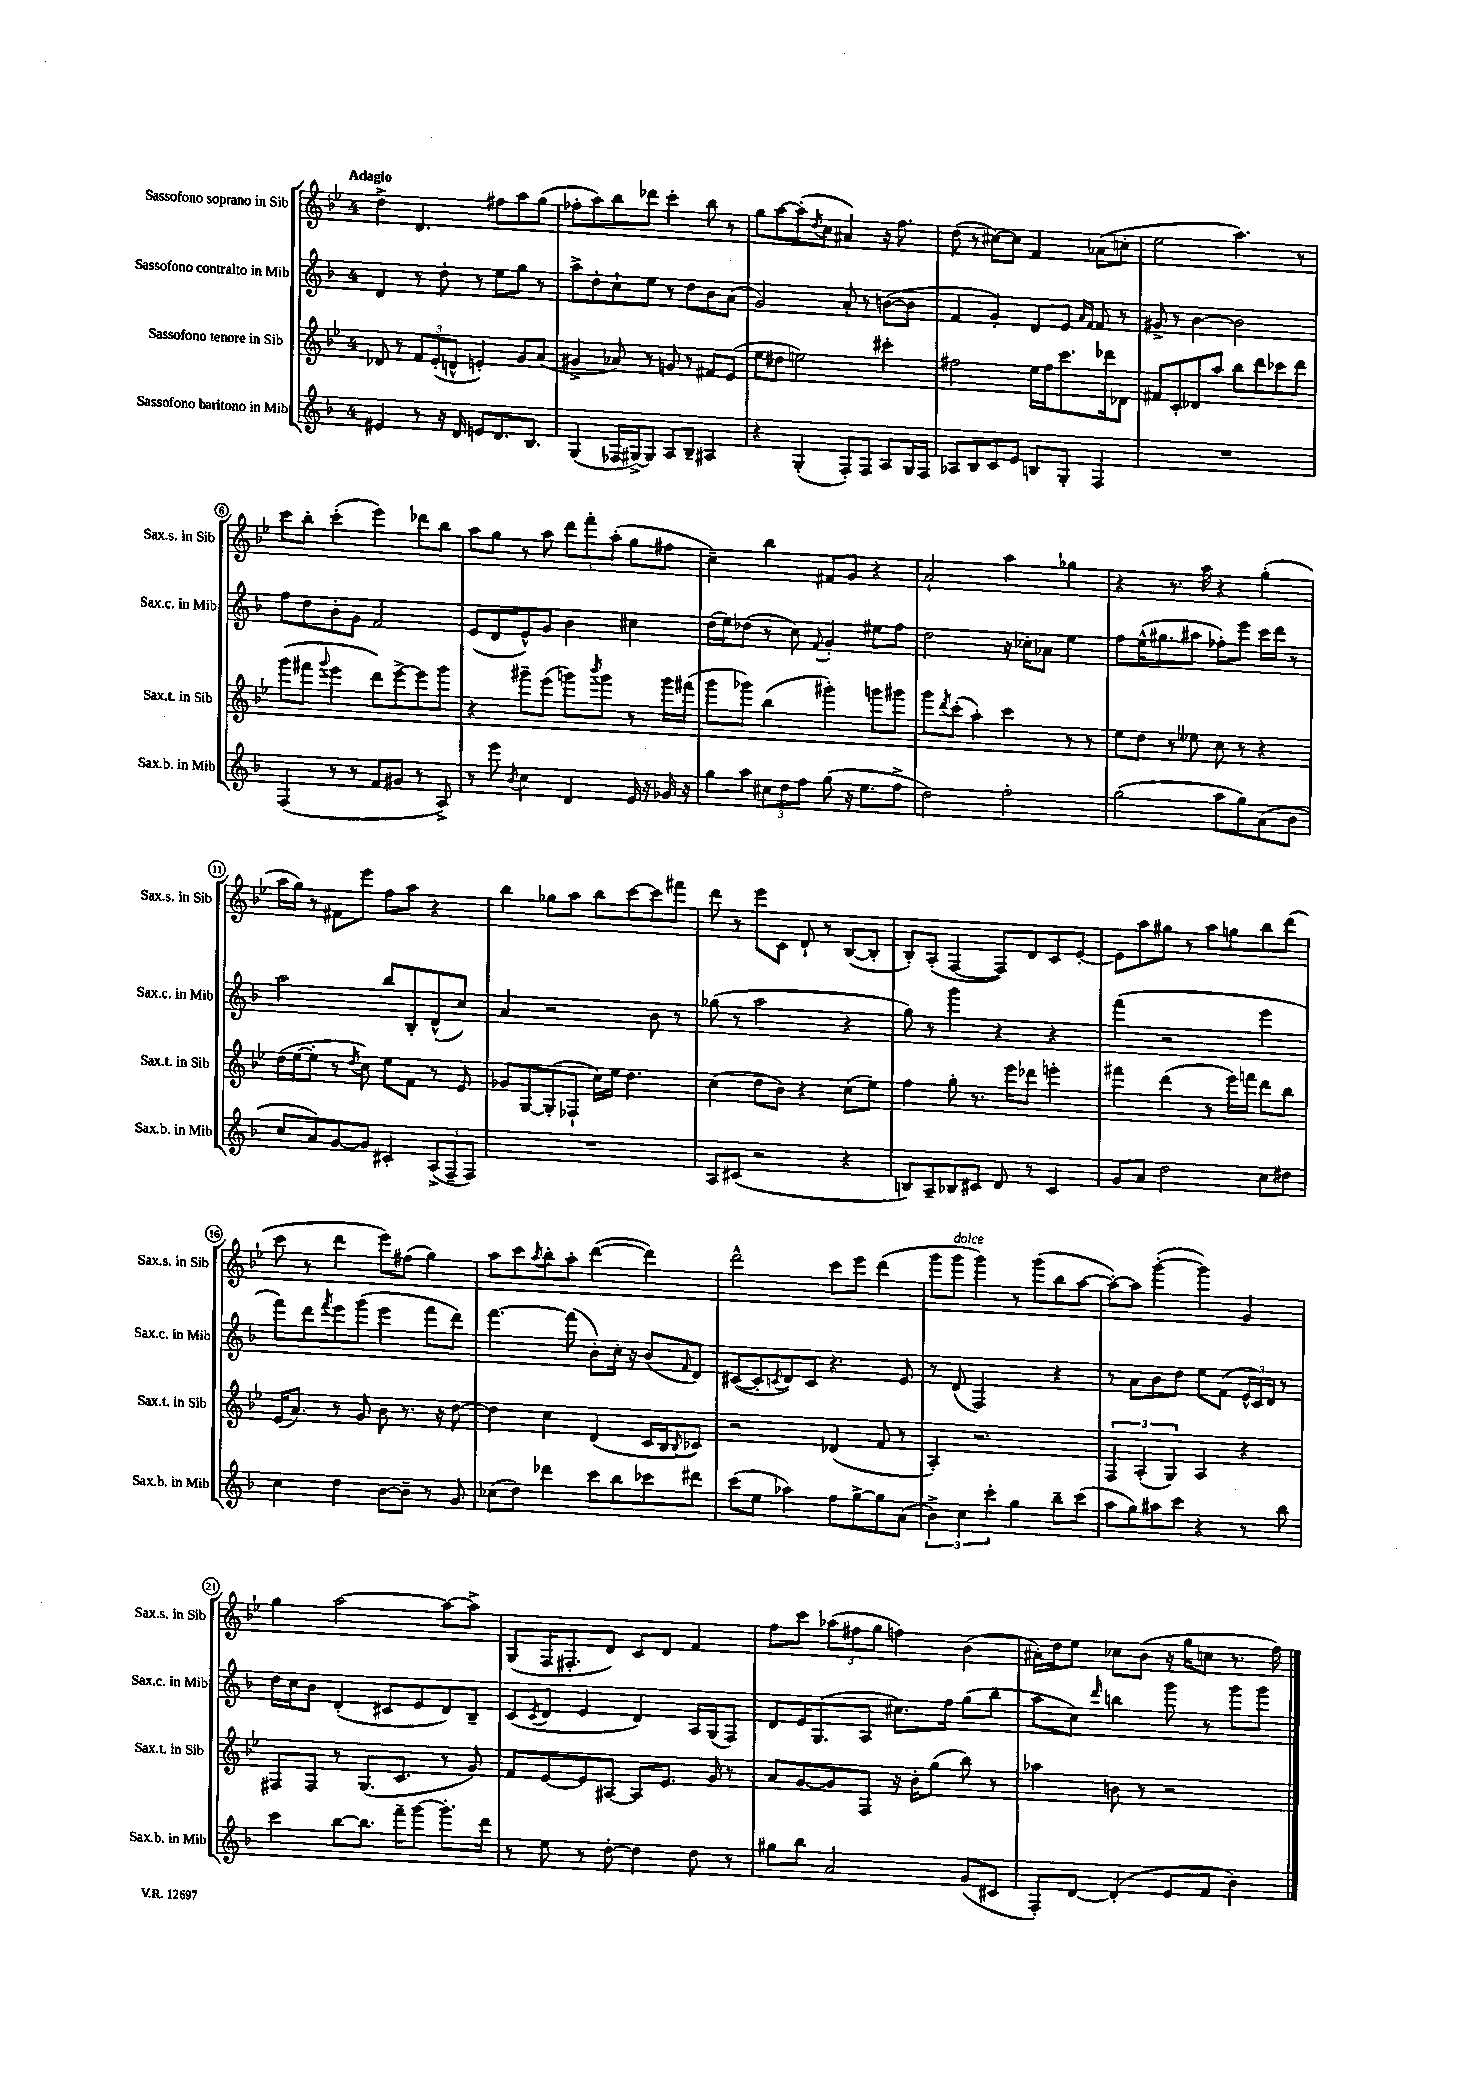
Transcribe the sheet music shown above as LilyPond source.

<<
\new StaffGroup <<
\new Staff = "s0" \with { instrumentName = "Sassofono soprano in Sib" shortInstrumentName = "Sax.s. in Sib" } {
    \clef treble \key bes \major \once \override Staff.TimeSignature.style = #'single-digit \time 4/4 \tempo "Adagio"
    d''4-> d'4. fis''8 a''8 g''8( |
    fes''8-. a''8) bes''8 des'''8 c'''4-. bes''8 r8 |
    g''8 a''8~ a''8-.( \acciaccatura { d''8 } c''8 ais'4) r16 f''8. |
    d''8( r8 cis''8~) cis''8 f'4 aes'8( c''8-. |
    ees''2 a''4.) r8 |
    c'''8 bes''8-. c'''4-.( ees'''4) des'''8 bes''8 |
    a''8 g''8 r8 a''8 \tuplet 3/2 { d'''8 f'''8-. a''8-.( } g''8 fis''8 |
    c''4--) bes''4 fis'8 g'8 r4 |
    a'2-! a''4 ges''4 |
    r4 r8. a''16 r4 g''4-.( |
    a''16 g''16) r8 fis'8 ees'''8 f''8 a''8 r4 |
    bes''4 ges''8 a''8 bes''8 c'''8~ c'''8 fis'''8 |
    d'''8 r8 ees'''8 c'8 d'8-! r8 bes8~( bes8-. |
    bes8-.) a8-.( f4~ f8) d'8 c'8 ees'8~-. |
    ees'8 a''8 gis''8 r8 a''8 g''8 bes''8 d'''8( |
    c'''8 r8 d'''4 ees'''8) fis''8( g''4) |
    a''8 c'''8 \acciaccatura { a''8 } bes''8-. a''8-. d'''4~( d'''4) |
    d'''2-^ c'''8 ees'''8 d'''4( |
    g'''8 g'''8^\markup { \italic "dolce" } g'''4) r8 g'''8( bes''8 a''8~ |
    a''8~-.) a''8 g'''4~-.( g'''4) g'4 |
    g''4 a''2~ a''8~ a''8-> |
    g8( f16 fis8.-. d'8) c'8 d'8 f'4 |
    f''8 c'''8 \tuplet 3/2 { aes''8( fis''8 g''8 } f''4) bes'4( |
    ais'16-.) d''16 ees''8 ces''8 bes'8( r16 g''16 c''8 r8. f''16) \bar "|." |
}
\new Staff = "s1" \with { instrumentName = "Sassofono contralto in Mib" shortInstrumentName = "Sax.c. in Mib" } {
    \clef treble \key f \major \once \override Staff.TimeSignature.style = #'single-digit \time 4/4
    d'4 r8 d''8-. r8 e''8 g''8 r8 |
    a''8-> d''8-. c''8-! e''8 r8 d''8 bes'8 a'8( |
    g'2) a'8-. r8 b'8~( b'8 |
    f'4 g'4-.) d'8 e'8 \grace { a'16 f'16 } f'8 r8 |
    gis'8-> r8 bes'4~ bes'2 |
    f''8 d''8 bes'8-. g'8 f'2 |
    e'8( d'8 e'8-^) g'8 bes'4 cis''4 |
    d''16( e''16) des''8( r8 c''8) \appoggiatura { f'8 } g'4-. eis''8 f''8 |
    d''2 r16 ces''16-. aes'8 e''4 |
    f''8 e''16-^( gis''8. ais''8 fes''8-.) e'''8 c'''16 d'''16 r8 |
    a''2 bes''8 bes8-. d'8-^( c''8) |
    a'4 r2 bes'8 r8 |
    ges''8( r8 a''2 r4 |
    g''8) r8 g'''4 r4 r4 |
    f'''4( r2 e'''4 |
    f'''8) d'''8 \acciaccatura { f'''8 } e'''8 g'''8( e'''4 f'''8 d'''8) |
    f'''4.~ f'''8( bes'8-.) c''16-. r16 bes'8( \grace { f'16 } d'8) |
    cis'8~( cis'8-. \acciaccatura { c'8 } d'8) c'8 r4. e'8 |
    r8 d'8( f2) r4 |
    r8 a'8 bes'8 d''8 e''8 f'8( \tuplet 3/2 { e'16-^ c'16) d'16 } r8 |
    d''16 c''16 bes'8 d'4-.( cis'8 e'8 d'8) bes8-- |
    c'8( \acciaccatura { c'8 } d'8 e'4 d'4) a16 g16( f8) |
    d'8 e'16 g8.( a8 cis''8.) f''16 g''8( bes''8 |
    a''8 c''8) \grace { d'''16 } b''4 g'''8 r8 g'''8 g'''8 \bar "|." |
}
\new Staff = "s2" \with { instrumentName = "Sassofono tenore in Sib" shortInstrumentName = "Sax.t. in Sib" } {
    \clef treble \key bes \major \once \override Staff.TimeSignature.style = #'single-digit \time 4/4
    des'8 r8 \tuplet 3/2 { f'8 ees'8-.( d'8-^ } e'4-.) g'8 a'8( |
    gis'4-> aes'8) r8 g'8 r8 fis'8 ees'8( |
    ees''8 dis''8 e''2) cis'''4-. |
    fis''2 ees''16 fis''16 c'''8. des'''16 des'8 |
    fis'8 c'8-. des'8 a''8 bes''8 d'''8 ces'''8 d'''8 |
    g'''8( fis'''8 \appoggiatura { g'''8 } ees'''4 d'''8) ees'''8~-> ees'''8 g'''8 |
    r4 gis'''8-- ees'''8( g'''8) \acciaccatura { bes'''8 } g'''8 r8 g'''16 fis'''16( |
    g'''8 ges'''8) bes''4( gis'''4-.) g'''8 gis'''8 |
    g'''8 \acciaccatura { d'''8 } c'''8-.( a''4-.) c'''4 r8 r8 |
    ees''8 d''8 r8 eeses''8 c''8 r8 r4 |
    d''16( ees''16~ ees''8-. r8 \acciaccatura { d''8 } c''8) ees''8 f'8 r8 ees'8 |
    ges'8 g8~ g8-.( fes8-! c''16) ees''16 d''4. |
    c''4( d''8 bes'8) r4 c''8( ees''8) |
    f''4 g''8-. r8. ees'''16 des'''8 e'''4-. |
    fis'''4 d'''4( r8 ees'''16) f'''16 d'''8 bes''8 |
    ees'16( a'8.) r8 g'8 bes'8 r8. r16 d''8~ |
    d''4 c''4 d'4( c'16 bes16 \acciaccatura { bes8 } ces'8) |
    r2 des'4( f'8 r8 |
    a4-.) r2. |
    \tuplet 3/2 { f4 a4-.( g4) } a4 r4 |
    fis8 fis8 r8 g8.( c'8. r8 g'8) |
    f'8 ees'8~ ees'8 ais8~ ais8 ees'8. g'16 r8 |
    a'8 g'8~ g'8 f8 r16 bes'16-. g''8( bes''8) r8 |
    aes''4 b'8 r8 r2 \bar "|." |
}
\new Staff = "s3" \with { instrumentName = "Sassofono baritono in Mib" shortInstrumentName = "Sax.b. in Mib" } {
    \clef treble \key f \major \once \override Staff.TimeSignature.style = #'single-digit \time 4/4
    eis'4 r8 r16 d'16 e'8 d'8. bes8. |
    g4( fes16 gis16~->) gis8 a8 bes8-- ais4 |
    r4 g4-.( f8-.) f8 a8 g16 f16 |
    aes8 bes8 c'8 e'8 b8 g8-. f4 |
    R1 |
    f4( r8 r8 f'8 gis'8 r8 a8->) |
    r8 e'''8 \acciaccatura { bes'8 } c''4 d'4 e'16 r16 ges'16 r16 |
    g''8 a''8 \tuplet 3/2 { cis''8 d''8 f''8 } g''8( r16 e''8. f''8-> |
    d''2) f''2-. |
    g''2( a''8 g''8) a'8( bes'8 |
    c''8 a'8) g'8~ g'8 cis'4-. \tuplet 3/2 { a8->( f8-- f8) } |
    R1 |
    a8 cis'8( r2 r4 |
    b8) a8-- bes8 cis'8 d'8 r8 cis'4 |
    g'8 a'8 d''2 c''8 dis''8 |
    c''4 d''4 bes'8~ bes'8-- r8 g'8 |
    ces''8( d''8) des'''4 c'''8 bes''8 ces'''8 dis'''8 |
    c'''8( e''8 aes''4) f''8 g''8~-> g''8 a'8( |
    \tuplet 3/2 { bes'4->) c''4 c'''4-. } g''4 bes''8-- c'''8( |
    a''8 g''8) ais''8 c'''8 r4 r8 bes''8 |
    c'''4 bes''8~ bes''8. f'''16-- g'''8~ g'''8.-. d'''16 |
    r8 e''8 r8 d''8~-. d''4 d''8 r8 |
    gis''8 bes''8 a'2 g'8( cis'8 |
    f8-.) d'8~ d'4-.( e'8 f'8 bes'4) \bar "|." |
}
>>
>>
\layout { \context { \Score \override BarNumber.stencil = #(make-stencil-circler 0.1 0.3 ly:text-interface::print) } }
